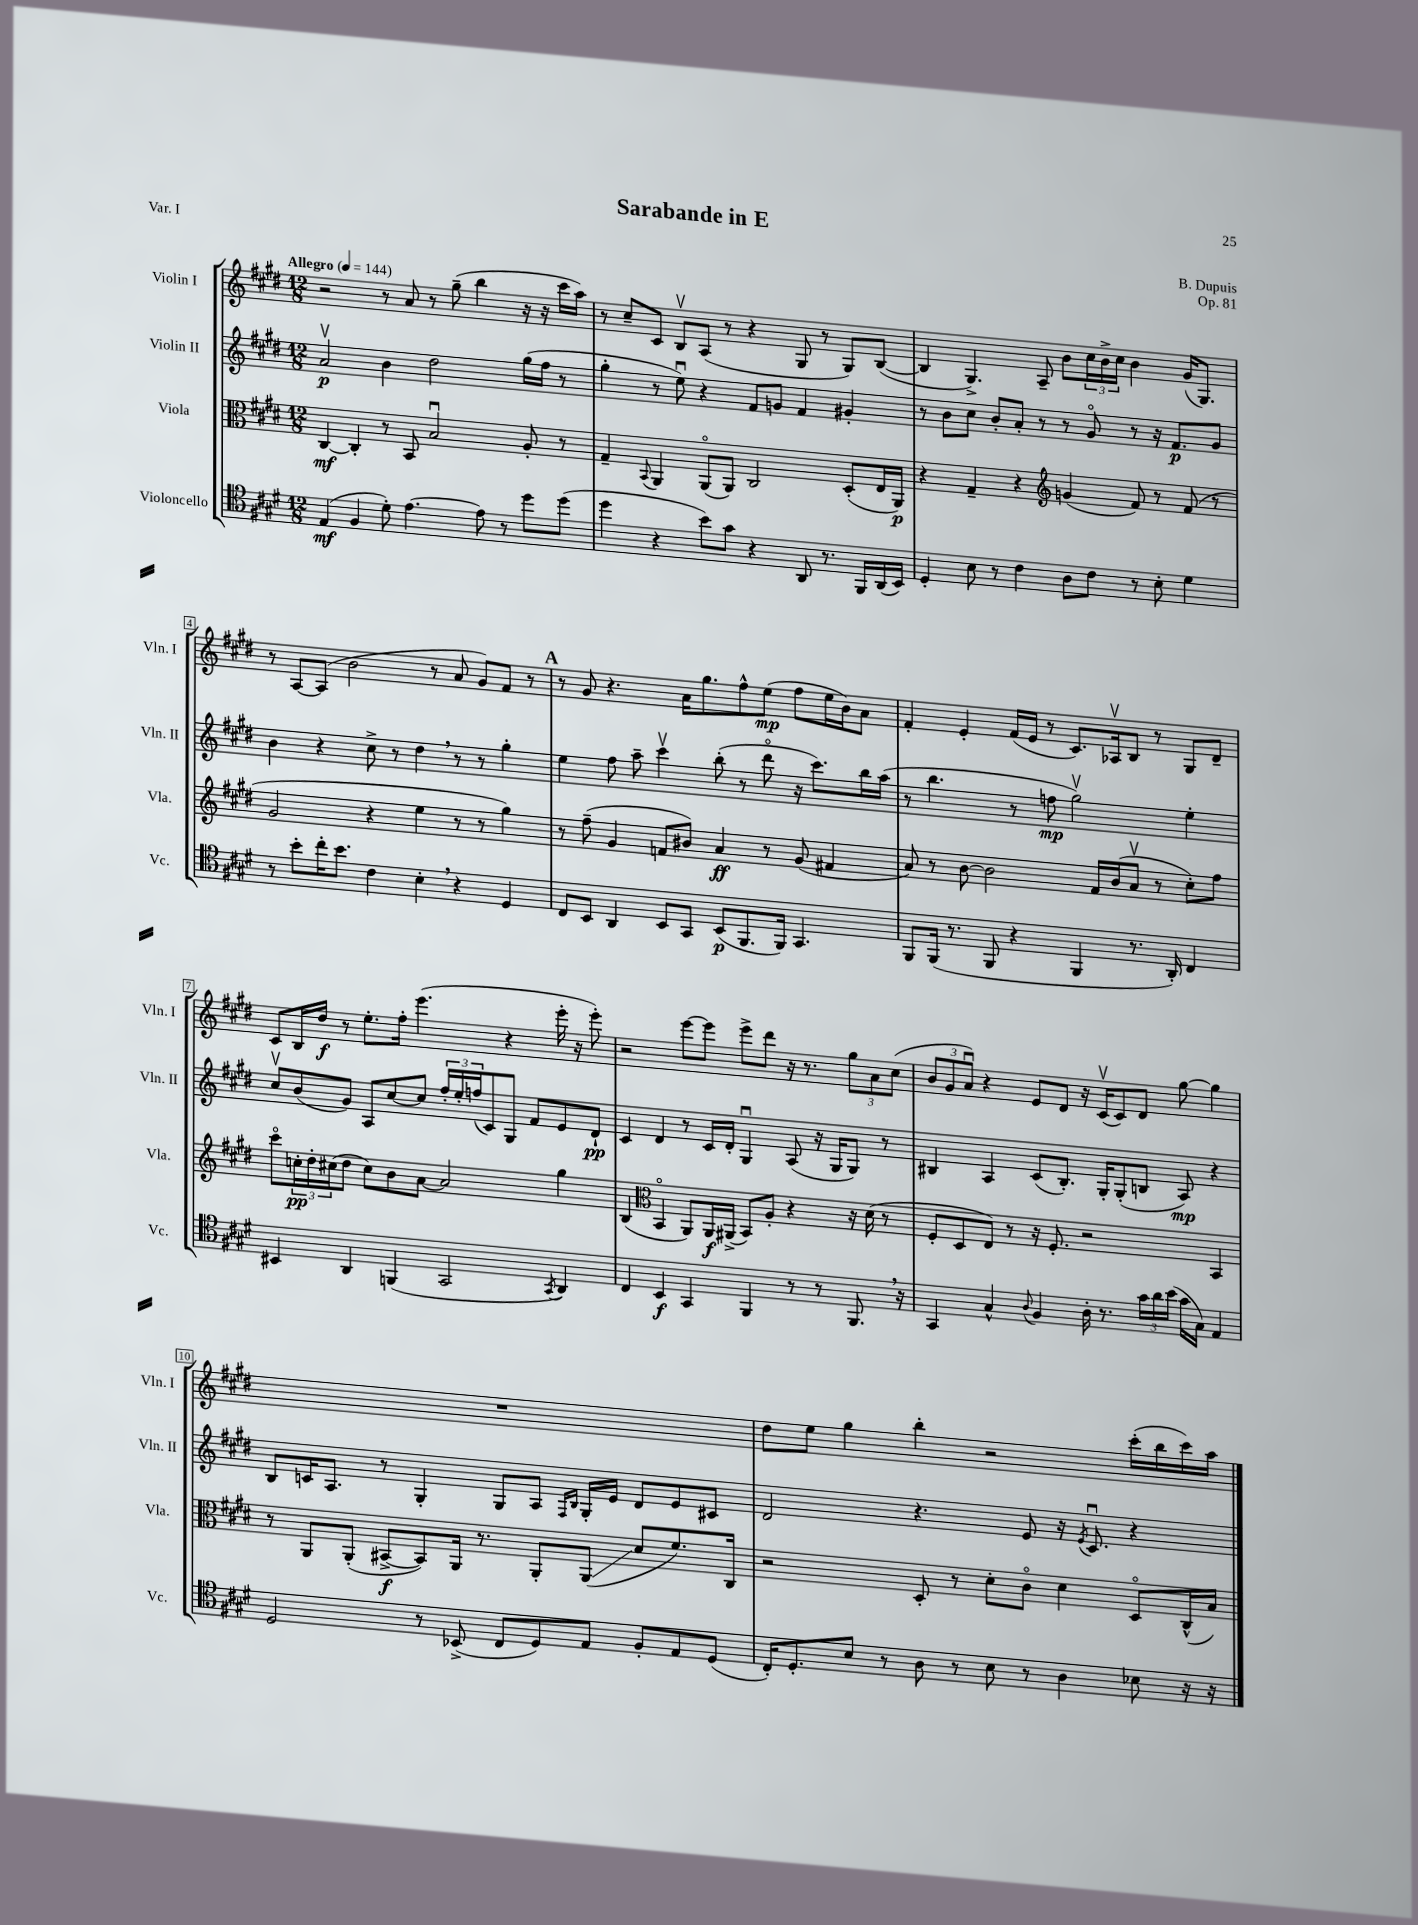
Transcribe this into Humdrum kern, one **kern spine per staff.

**kern	**kern	**kern	**kern
*staff4	*staff3	*staff2	*staff1
*clefC4	*clefC3	*clefG2	*clefG2
*k[f#c#g#d#]	*k[f#c#g#d#]	*k[f#c#g#d#]	*k[f#c#g#d#]
*M12/8	*M12/8	*M12/8	*M12/8
*MM144	*MM144	*MM144	*MM144
(4E	[4C#	2av	2r
4F#	4C#']	.	.
8d#')	8r	4b	8r
[4.e	8BB	.	8a
.	2Bu	2dd#	8r
.	.	.	(8gg#~
8e]	.	.	4bb
8r	.	.	.
8dd#	8A'	(16gg#	16r
.	.	16ff#	16r
(8dd#	8r	8r	16ccc#
.	.	.	16aa)
=	=	=	=
4dd#	4G#~	4gg#'	8r
.	.	.	8cc#~
.	8qqBB	.	.
4r	4AA	8r	8c#
.	.	8eeu)	8Bv
8b)	(8AAo	4r	(8A
8g#	8AA)	.	8r
4r	2C#	8f#	4r
.	.	8g	.
8AA	.	4f#	8G#
8.r	.	.	8r
.	(8D#'	4g#'	8G#)
16FF#	.	.	.
(16AA	16E	.	([8B
16BB)	16AA)	.	.
=	=	=	=
4D#'	4r	8r	4B]
.	.	8b	.
8B	4G#~	8cc#	4.G#^)
8r	.	8b'	.
4c#	4r	8a'	.
.	.	8r	8A~
*	*clefG2	*	*
8A	(4g	8r	8b
8c#	.	8g#o	24cc#
.	.	.	24b^
.	.	.	24cc#
8r	8f#)	8r	4b
8B'	8r	16r	.
.	.	8.f#	.
4d#	(8f#	.	(16g#
.	.	.	8.G#)
.	8r	8g#	.
=	=	=	=
8r	2g#	4b	8r
8b'	.	.	[8A
16cc#'	.	4r	(8A]
8.b	.	.	.
.	.	.	2b
4c#	4r	8cc#^	.
.	.	8r	.
4B'	4ee	4dd#	.
.	.	.	8r
4r	8r	8r	8a
.	8r	8r	8g#)
4D#	4gg#)	4gg#'	8f#
.	.	.	8r
=	=	=	=
8C#	8r	4ee	8r
8BB	(8ff#~	.	8g#
4AA	4g#	8ff#	4.r
.	.	8aa~	.
8BB	8f	4ccc#v	.
8GG#	8b#)	.	16a
.	.	.	8.gg#
(8BB	4a	(8bb'	.
8.FF#	.	8r	8ff#^^
.	8r	8ddd#o	(8ee
16FF#)	.	.	.
4.GG#	(8g#	16r	8ff#
.	.	8.ccc#)	.
.	4f#	.	16ee
.	.	.	16b)
.	.	16bb	8a
.	.	(16aa	.
=	=	=	=
8FF#	8a)	8r	4f#'
(16FF#	8r	4.bb	.
8.r	.	.	.
.	[8b	.	4e'
8FF#	2b]	.	.
4r	.	8r	(16f#
.	.	.	16e
.	.	8ff	8r
4FF#	.	2gg#v)	8.c#)
.	16f#	.	.
.	(16b	.	16A-v
8.r	8av	.	8B
.	8r	.	8r
16AA')	.	.	.
4C#	8cc#')	4ee'	8G#
.	8ff#	.	8d#~
=	=	=	=
4BB#	8ccc#o	8cc#v	8c#
.	24cc'	(8b	16B
.	24dd#'	.	.
.	.	.	16dd#
.	(24cc#	.	.
4AA	8dd#	8g#)	8r
.	8cc#)	8A	8.ee'
(4FF	8b	[8cc#	.
.	.	.	16ff#'
.	[8a	8cc#]	(4.eee
2GG#	2a]	24ff#'	.
.	.	24ee'	.
.	.	(24ff	.
.	.	8c#)	.
.	.	8G#	4r
.	.	8f#	.
8qGG#	.	.	.
4AA)	4gg#	8e	16eee'
.	.	.	16r
.	.	8d#`	8eee')
=	=	=	=
4C#	(4B	4c#	2r
*	*clefC3	*	*
4BB	4BBo	4d#	.
4GG#	8AA)	8r	[8eee
.	16AA	16c#	8eee]
.	(16AA#^	16d#'	.
4FF#	8BB)	4G#u	8eee^
.	8A'	.	8ddd#
8r	4r	(8A	16r
.	.	.	8.r
8r	.	16r	.
.	.	16G#	.
8.FF#	16r	8G#)	12gg#
.	(16d#	.	.
.	.	.	12a
.	8r	8r	.
.	.	.	(12cc#
16r	.	.	.
=	=	=	=
4GG#	8F#'	4B#	12b
.	.	.	12g#
.	8D#	.	.
.	.	.	12au)
4G#^^	8E)	4A	4r
.	8r	.	.
8qqA	.	.	.
4F#	16r	(8c#	8e
.	8.F#'	.	.
.	.	8.B#')	8d#
16A'	2r	.	16r
8.r	.	16G#'	(16c#v
.	.	(8G#'	8c#)
24g#	.	8B	8d#
24a	.	.	.
(24b	.	.	.
16g#	.	8A)	[8gg#
16G#)	.	.	.
4E	4BB	4r	4gg#]
=	=	=	=
2D#	8r	8B	1.r
.	8AA	16c	.
.	.	8.A	.
.	(8AA'	.	.
.	[8BB#^	8r	.
8r	8BB#])	4G#'	.
(8BB-^	16AA	.	.
.	8.r	.	.
8C#	.	8G#	.
8D#)	8AA'	8A	.
.	.	16qqF#	.
.	.	16qqB	.
8E	(8AA	16G#'	.
.	.	16e	.
8F#'	8d#	8d#	.
8E	8.f#)	8e	.
(8D#	.	8c#	.
.	16C#	.	.
=	=	=	=
16C#')	2r	2d#	8dd#
8.D#'	.	.	.
.	.	.	8ee
8B	.	.	4gg#
8r	.	.	.
8A	8D#'	4.r	4bb'
8r	8r	.	.
8B	8d#'	.	2r
8r	8c#o	8e	.
4A	4d#	16r	.
.	.	8qe	.
.	.	8.c#u	.
8B-	8D#o	4r	(16ccc#'
.	.	.	16bb
16r	(16C#^^	.	16ccc#)
16r	16B)	.	16aa
==	==	==	==
*-	*-	*-	*-
